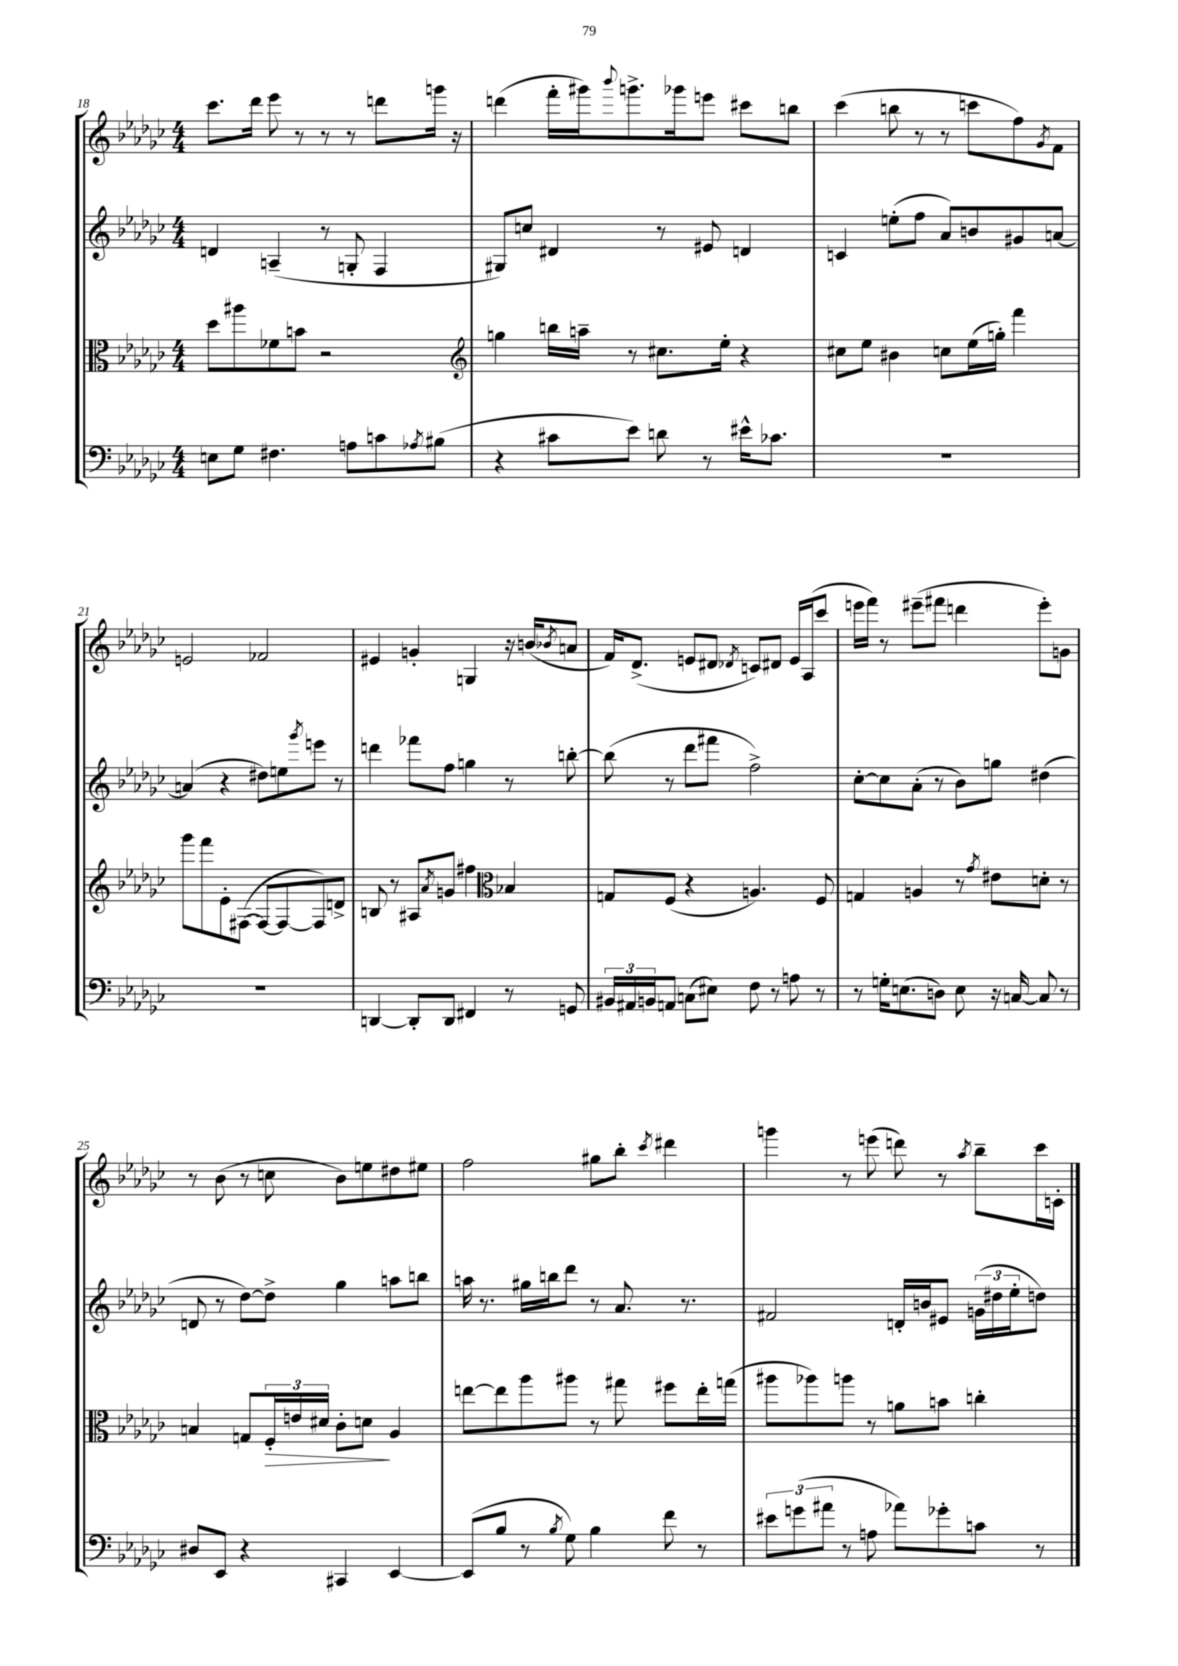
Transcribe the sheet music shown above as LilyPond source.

<<
\new StaffGroup <<
\new Staff = "s0" {
    \clef treble \key ges \major \numericTimeSignature \time 4/4
    ces'''8. des'''16 ees'''8 r8 r8 r8 d'''8 g'''16 r16 |
    d'''4( f'''16-. gis'''16) \appoggiatura { bes'''8 } g'''8.-> ges'''16 e'''8 cis'''8 b''8 |
    ces'''4( b''8 r8 r8 c'''8 f''8) \acciaccatura { ges'8 } f'8 |
    e'2 fes'2 |
    eis'4 g'4-. g4 r16 b'16( \acciaccatura { bes'8 } a'8 |
    f'16) des'8.->( e'8 dis'8 \acciaccatura { des'8 } c'8) dis'8 e'16 aes16( ces'''8 |
    e'''16 f'''16) r8 eis'''8--( fis'''8 d'''4 eis'''8-.) g'8 |
    r8 bes'8( r8 c''8 bes'8) e''8 dis''8 eis''8 |
    f''2 gis''8 bes''8-. \acciaccatura { ces'''8 } dis'''4 |
    g'''4 r8 e'''8( d'''8) r8 \acciaccatura { aes''8 } bes''8-- ces'''16 c'16-. \bar "|." |
}
\new Staff = "s1" {
    \clef treble \key ges \major \numericTimeSignature \time 4/4
    d'4 a4--( r8 g8-. f4 |
    gis8) c''8 dis'4 r8 eis'8 d'4 |
    c'4 e''8-.( f''8 aes'8) b'8 gis'8 a'8~ |
    a'4( r4 dis''8) e''8 \acciaccatura { ges'''8 } e'''8 r8 |
    d'''4 fes'''8 f''8 g''4 r8 b''8~-. |
    b''8( r8 des'''8 fis'''8 f''2->) |
    ces''8~-. ces''8 aes'8-.( r8 bes'8) g''8 dis''4( |
    d'8 r8 des''8~) des''8-> ges''4 a''8 b''8 |
    a''16 r8. gis''16 b''16 des'''8 r8 aes'8. r8. |
    fis'2 d'16-. b'16 eis'8 \tuplet 3/2 { g'16( dis''16 ees''16-. } d''8) \bar "|." |
}
\new Staff = "s2" {
    \clef alto \key ges \major \numericTimeSignature \time 4/4
    des''8 ais''8 fes'8 b'8 r2 |
    \clef treble g''4 b''16 a''16-- r8 cis''8. ees''16-. r4 |
    cis''8 ees''8 bis'4 c''8 ees''16( g''16-.) f'''4 |
    ges'''8 f'''8 ees'8-. fis8~( fis8~ fis8~ fis8) d'8-> |
    b8 r8 ais8 \acciaccatura { aes'8 } g'8 fis''4 \clef alto bes4 |
    g8 f8( r4 a4.) f8 |
    g4 a4 r8 \acciaccatura { ges'8 } eis'8 d'8-. r8 |
    b4 g8 \tuplet 3/2 { f16-.\> e'16 dis'16 } ces'8-. d'8\! aes4 |
    e''8~ e''8 aes''8 ais''8 r8 gis''8 fis''8 e''16-. g''16( |
    ais''8 aes''8) a''8 r8 a'8 b'8 c''4-. \bar "|." |
}
\new Staff = "s3" {
    \clef bass \key ges \major \numericTimeSignature \time 4/4
    e8 ges8 fis4. a8 c'8 \acciaccatura { aes8 } bis8( |
    r4 cis'8 ees'8) d'8 r8 eis'16-^ ces'8. |
    R1 |
    R1 |
    d,4~ d,8-. d,8 fis,4 r8 g,8 |
    \tuplet 3/2 { bis,16 ais,16 b,16 } a,8 c8( eis8) f8 r8 a8 r8 |
    r8 g16-. e8.( d8) e8 r16 c16~ c8 r8 |
    dis8 ees,8 r4 cis,4 ees,4~ |
    ees,8( bes8 r8 \acciaccatura { bes8 } ges8) bes4 f'8 r8 |
    \tuplet 3/2 { eis'8 g'8( ais'8 } r8 a8 aes'8) ges'8-. c'8 r8 \bar "|." |
}
>>
>>
\layout { \context { \Score currentBarNumber = #18 } }
